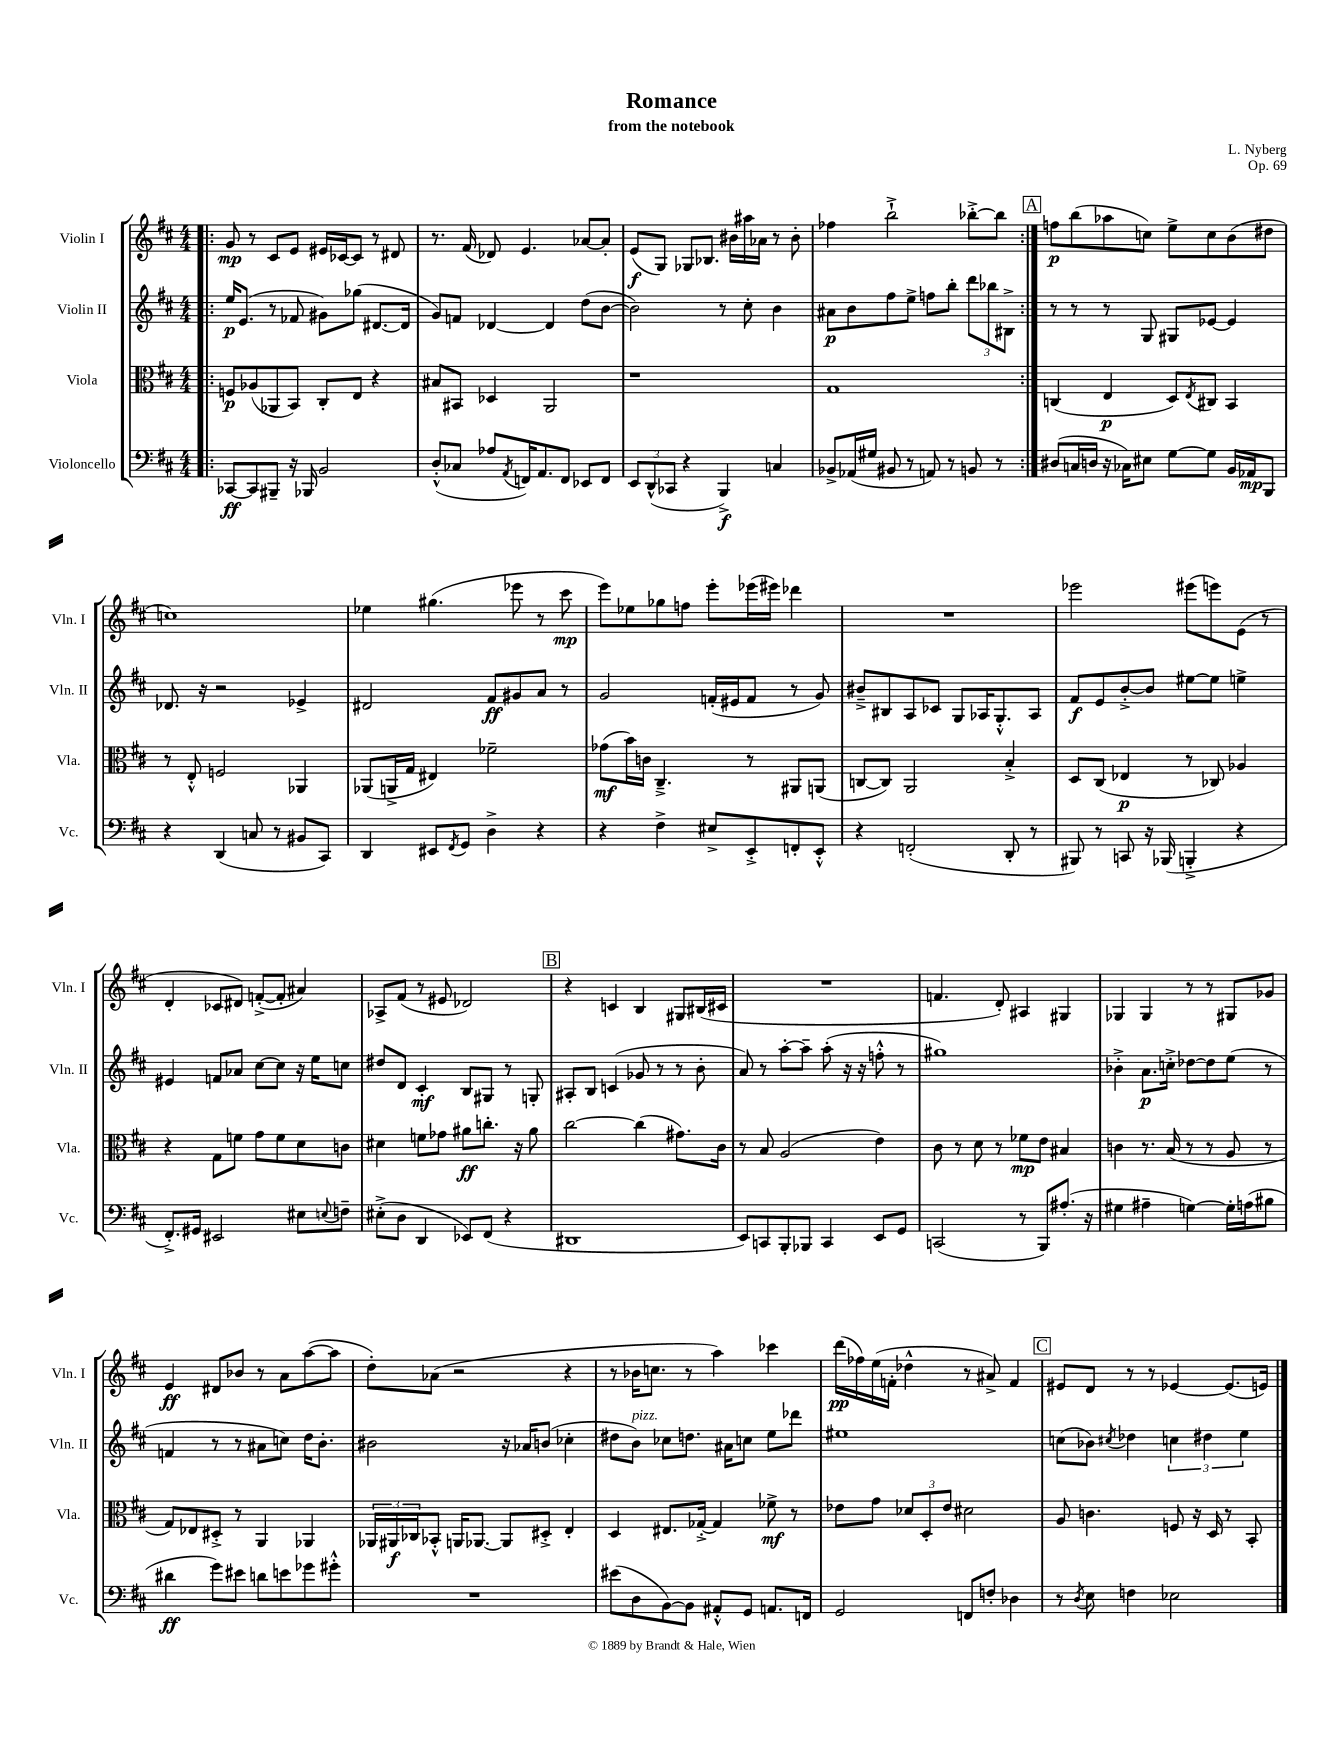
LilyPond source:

\header { title = "Romance" composer = "L. Nyberg" subtitle = "from the notebook" opus = "Op. 69" }
<<
\new StaffGroup <<
\new Staff = "s0" \with { instrumentName = "Violin I" shortInstrumentName = "Vln. I" } {
    \clef treble \key d \major \numericTimeSignature \time 4/4
    \repeat volta 2 { \bar ".|:" g'8\mp r8 cis'8 e'8 eis'16 ces'16~ ces'8 r8 dis'8 |
    r8. fis'16( des'8) e'4. aes'8~ aes'8-. |
    e'8\f( g8) ges8 bes8. bis'16 ais''16 aes'16 r8 bis'8-. |
    fes''4 b''2-!-> bes''8~-.-> bes''8 | }
    \mark \markup { \box "A" } f''8\p b''8( aes''8 c''8) e''8-> c''8 b'8( dis''8 |
    c''1) |
    ees''4 gis''4.( ees'''8 r8 cis'''8\mp |
    e'''8) ees''8 ges''8 f''8 e'''8-. ees'''16( eis'''16) des'''4 |
    R1 |
    ees'''2 eis'''8( e'''8) e'8( r8 |
    d'4-. ces'8 dis'8) f'8~-.->( f'8-. ais'4) |
    aes8-> fis'8( r8 eis'8 des'2) |
    \mark \markup { \box "B" } r4 c'4 b4 gis8 bis16( cis'16 |
    R1 |
    f'4. d'8-.) ais4 gis4 |
    ges4 ges4 r8 r8 gis8 ges'8 |
    e'4\ff dis'8 bes'8 r8 a'8 a''8~( a''8 |
    d''8-.) aes'8( r2 r4 |
    r8 bes'16 c''8. r8 a''4) ces'''4 |
    d'''16\pp( fes''16) e''16( f'16-. des''4-^ r8 ais'8->) f'4 |
    \mark \markup { \box "C" } eis'8 d'8 r8 r8 ees'4~ ees'8.( e'16) \bar "|." |
}
\new Staff = "s1" \with { instrumentName = "Violin II" shortInstrumentName = "Vln. II" } {
    \clef treble \key d \major \numericTimeSignature \time 4/4
    \repeat volta 2 { \bar ".|:" e''16\p e'8.( r8 fes'8 gis'8) ges''8( dis'8.~ dis'16 |
    g'8) f'8 des'4~ des'4 d''8( b'8~ |
    b'2) r8 cis''8-. b'4 |
    ais'8\p b'8 fis''8 e''8-> f''8 b''8-. \tuplet 3/2 { d'''8 bes''8 bis8-> } | }
    \mark \markup { \box "A" } r8 r8 r8 g8 gis8 ees'8~ ees'4 |
    des'8. r16 r2 ees'4-> |
    dis'2 fis'8\ff gis'8 a'8 r8 |
    g'2 f'16-.( eis'16 f'8 r8 g'8) |
    bis'8---> bis8 a8 ces'8 g8 aes16 g8.-.-^ aes8 |
    fis'8\f e'8 b'8~-.-> b'8 eis''8~ eis''8 e''4-> |
    eis'4 f'8 aes'8 cis''8~ cis''8 r16 e''16 c''8 |
    dis''8 d'8 cis'4-.\mf b8 gis8 r8 g8-. |
    \mark \markup { \box "B" } ais8-. b8 c'4( ges'8 r8 r8 b'8-. |
    a'8) r8 a''8~-. a''8-- a''8-.( r16 r16 f''8-.-^ r8 |
    gis''1) |
    bes'4-.-> a'8.\p c''16-.-> des''8~ des''8 e''8( r8 |
    f'4 r8 r8 ais'8 c''8) d''16 b'8.-. |
    bis'2 r16 aes'16 b'8( ces''4-. |
    dis''8 b'8^\markup { \italic "pizz." }) ces''8 d''8. ais'16 c''8 e''8 des'''8 |
    eis''1 |
    \mark \markup { \box "C" } c''8( bes'8) \acciaccatura { cis''8 } des''4 \tuplet 3/2 { c''4 dis''4 e''4 } \bar "|." |
}
\new Staff = "s2" \with { instrumentName = "Viola" shortInstrumentName = "Vla." } {
    \clef alto \key d \major \numericTimeSignature \time 4/4
    \repeat volta 2 { \bar ".|:" f8\p aes8( aes,8 b,8) cis8-. e8 r4 |
    bis8 bis,8 des4 a,2 |
    r1 |
    g1 | }
    \mark \markup { \box "A" } c4( e4\p d8) \acciaccatura { e8 } cis8 b,4 |
    r8 e8-.-^ f2 aes,4 |
    aes,8( a,16-> g16 eis4) fes'2-- |
    ges'8\mf( b'16) c'16 cis4.---> r8 ais,8 a,8( |
    c8~ c8) a,2 b4-.-> |
    d8 cis8( ees4\p r8 ces8) aes4 |
    r4 g8 f'8 g'8 f'8 d'8 c'8 |
    dis'4 f'8 ges'8 ais'8\ff c''8.-. r16 ais'8 |
    \mark \markup { \box "B" } cis''2~ cis''4( gis'8.) cis'16 |
    r8 b8 a2( e'4) |
    cis'8 r8 d'8 r8 fes'8\mp e'8 bis4 |
    c'4 r8. b16( r8 r8 a8 r8 |
    g8) ees8 dis8-.-> r8 a,4 aes,4 |
    \tuplet 3/2 { aes,16 ais,16\f ces16 } bes,8-.-^ a,16 aes,8.~ aes,8 dis8-.-> e4-. |
    d4 eis8. ges16~-.-> ges4 fes'8->\mf r8 |
    ees'8 g'8 \tuplet 3/2 { des'8 d8-. ees'8 } dis'2 |
    \mark \markup { \box "C" } a8 c'4. f8 r16 d16 r8 b,8-. \bar "|." |
}
\new Staff = "s3" \with { instrumentName = "Violoncello" shortInstrumentName = "Vc." } {
    \clef bass \key d \major \numericTimeSignature \time 4/4
    \repeat volta 2 { \bar ".|:" ces,8~\ff ces,8 bis,,8-- r16 bes,,16 b,2 |
    d8-.-^( ces8 aes8 \acciaccatura { a,8 } f,16) a,8. f,8 ees,8 f,8 |
    \tuplet 3/2 { e,8 d,8-^( ces,8 } r4 b,,4->\f) c4 |
    bes,8-> aes,16( gis16 bis,8 r8 a,8) r8 b,8 r8 | }
    \mark \markup { \box "A" } dis8( c16 d16 r16 ces16) eis8 g8~ g8 b,16 aes,16\mp b,,8 |
    r4 d,4( c8 r8 bis,8 cis,8) |
    d,4 eis,8 \acciaccatura { fis,8 } g,8 d4-> r4 |
    r4 fis4-> eis8-> e,8-.-> f,8-. e,8-.-^ |
    r4 f,2-.( d,8-. r8 |
    bis,,8) r8 c,8 r16 bes,,16( b,,4-.-> r4 |
    fis,8.-.->) gis,16 eis,2 eis8 \appoggiatura { e8 } f8-- |
    eis8-.->( d8 d,4 ees,8) fis,8( r4 |
    \mark \markup { \box "B" } dis,1 |
    e,8) c,8 b,,8-. bes,,8 c,4 e,8 g,8 |
    c,2( r8 b,,8) ais8.-.( r16 |
    gis4 ais4-- g4~) g16-. a16( bis8 |
    dis'4\ff g'8) eis'8 d'8 e'8 ges'8 gis'8-.-^ |
    R1 |
    eis'8( d8 b,8~) b,8 ais,8-.-^ g,8 a,8. f,16 |
    g,2 f,8 f8-. des4 |
    \mark \markup { \box "C" } r8 \acciaccatura { d8 } e8 f4 ees2 \bar "|." |
}
>>
>>
\layout { \context { \Score \remove "Bar_number_engraver" } }
